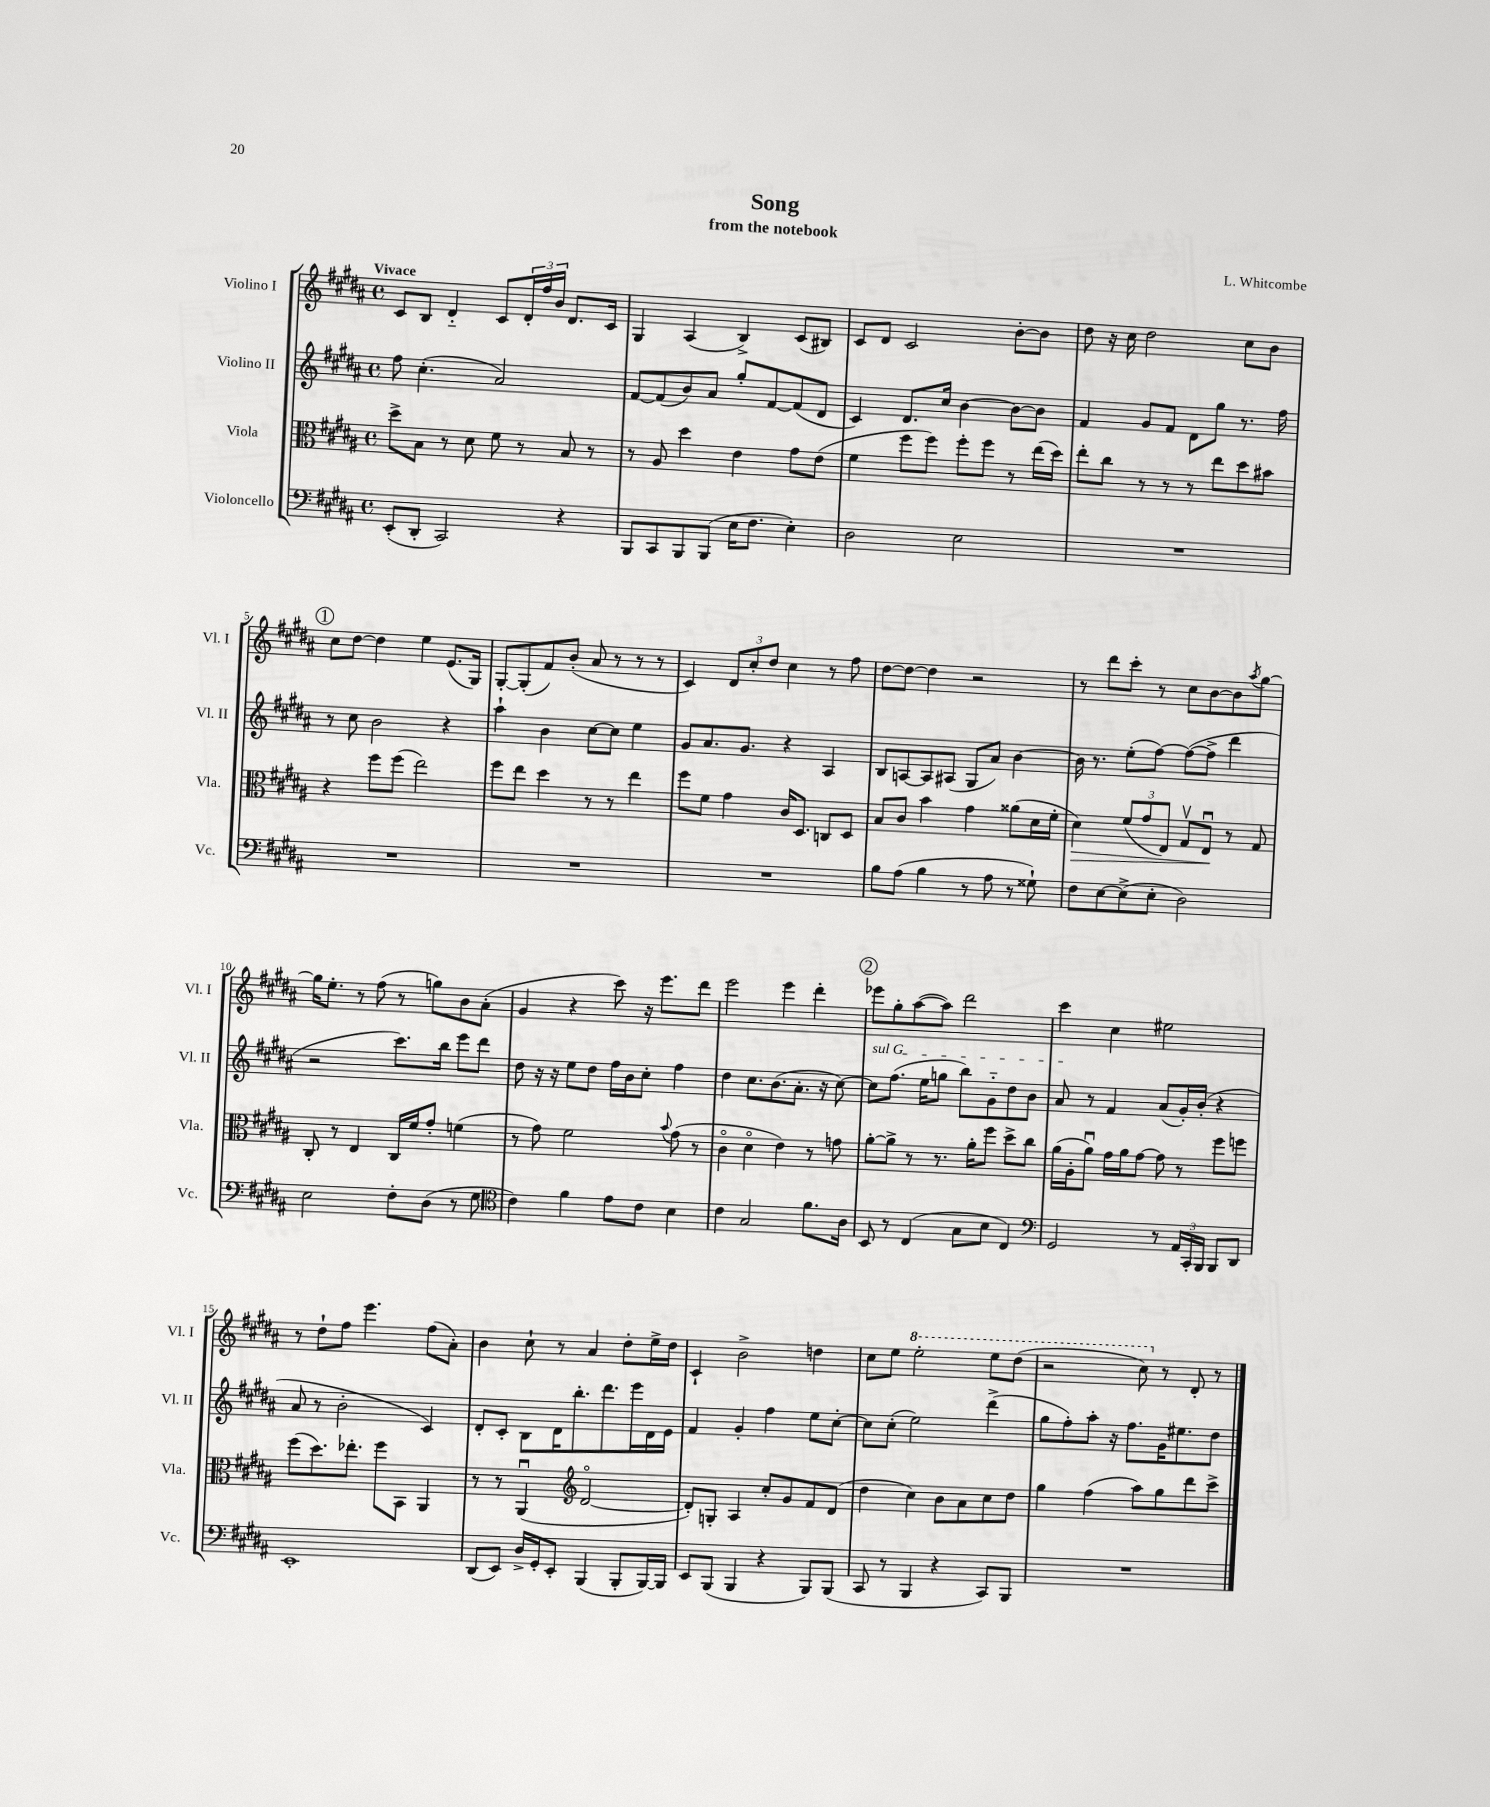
\header { title = "Song" composer = "L. Whitcombe" subtitle = "from the notebook" }
<<
\new StaffGroup <<
\new Staff = "s0" \with { instrumentName = "Violino I" shortInstrumentName = "Vl. I" } {
    \clef treble \key b \major \defaultTimeSignature \time 4/4 \tempo "Vivace"
    cis'8 b8 dis'4-_ cis'8 \tuplet 3/2 { dis'16-. fis''16 b'16 } dis'8. cis'16 |
    gis4 ais4( b4->) cis'8( bis8) |
    cis'8 dis'8 cis'2 b'8~-. b'8 |
    dis''8 r16 cis''16 dis''2 cis''8 b'8 |
    \mark \markup { \circle "1" } cis''8 dis''8~ dis''4 e''4 e'8.( gis16) |
    gis8~-. gis8-.( fis'8) b'8-.( ais'8 r8 r8 r8 |
    cis'4) \tuplet 3/2 { dis'8 cis''8-. dis''8 } cis''4 r8 fis''8 |
    dis''8~ dis''8~ dis''4 r2 |
    r8 dis'''8 cis'''8-. r8 cis''8 b'8~ b'8 \acciaccatura { ais''8 } gis''8~ |
    gis''16 e''8.-. r8 fis''8( r8 g''8) b'8 ais'8-.( |
    gis'4 r4 cis'''8) r16 e'''8. dis'''8 |
    e'''2 e'''4 dis'''4-. |
    \mark \markup { \circle "2" } ees'''8 gis''8-. ais''8~( ais''8) dis'''2 |
    cis'''4 cis''4 eis''2 |
    r8 dis''8-! fis''8 e'''4. fis''8( ais'8-.) |
    b'4 cis''8-! r8 ais'4 dis''8-. e''16-> dis''16 |
    cis'4-! b'2-> d''4 |
    cis''8 e''8 \ottava #1 e'''2-. e'''8 dis'''8( |
    r2 cis'''8) \ottava #0 r8 dis'8-. r8 \bar "|." |
}
\new Staff = "s1" \with { instrumentName = "Violino II" shortInstrumentName = "Vl. II" } {
    \clef treble \key b \major \defaultTimeSignature \time 4/4
    fis''8 cis''4.-.( ais'2) |
    fis'8~ fis'8( b'8) ais'8 gis''8-. fis'8~ fis'8( dis'8 |
    cis'4) dis'8. cis''16 b'4~ b'8~ b'8 |
    fis'4 gis'8 fis'8 dis'8 gis''8 r8. fis''16 |
    \mark \markup { \circle "1" } r8 cis''8 b'2 r4 |
    ais''4-! b'4 cis''8~ cis''8 e''4 |
    gis'8 ais'8. gis'8. r4 ais4 |
    b8 a8~ a8 ais8( gis8 ais'8) b'4~ |
    b'16 r8. e''8-.( fis''8~) fis''8~( fis''8-> dis'''4 |
    r2 cis'''8.) b''16 e'''8 dis'''8 |
    dis''8 r16 r16 e''8 dis''8 fis''16 b'16 cis''8-. fis''4 |
    dis''4 cis''8. b'8.( ais'8.-. r16 cis''8~) |
    \mark \markup { \circle "2" } \once \override TextSpanner.bound-details.left.text = \markup { \italic "sul G" } cis''8\startTextSpan fis''8.( e''16 g''8 b''8) gis'8-_ dis''8 b'8 |
    ais'8\stopTextSpan r8 fis'4 ais'8( gis'16-.) b'16-.( r4 |
    ais'8 r8 b'2-. cis'4) |
    dis'8-. cis'8-. b8 dis'16 b''8.-. dis'''8. e'''16 dis'16 e'16 |
    fis'4 gis'4-. fis''4 e''8 cis''8~-. |
    cis''8 cis''8-.( e''2) dis'''4->( |
    gis''8 fis''8-.) ais''8-. r16 fis''8. gis'16 eis''8. dis''8 \bar "|." |
}
\new Staff = "s2" \with { instrumentName = "Viola" shortInstrumentName = "Vla." } {
    \clef alto \key b \major \defaultTimeSignature \time 4/4
    dis''8-> b8 r8 dis'8 fis'8 r8 b8 r8 |
    r8 ais8 dis''4 e'4 gis'8 e'8( |
    fis'4 fis''8 fis''8) fis''8-. fis''8 r8 e''16( dis''16) |
    e''8-. cis''8 r8 r8 r8 e''8 dis''8 bis'8 |
    \mark \markup { \circle "1" } r4 fis''8 fis''8( e''2) |
    fis''8 e''8 dis''4 r8 r8 e''4 |
    fis''8 fis'8 gis'4 cis'16 dis8. c8 dis8 |
    b8 cis'8 b'4 gis'4 aisis'8( dis'16 fis'16-. |
    dis'4\>) \tuplet 3/2 { fis'8( gis'8 e8) } gis8\upbow e8\downbow\! r8 gis8 |
    cis8-. r8 e4 cis16 fis'16 gis'8-. f'4( |
    r8 gis'8) fis'2 \appoggiatura { b'8 } gis'8( r8 |
    cis'4\flageolet dis'4\flageolet e'4) r8 g'8 |
    \mark \markup { \circle "2" } ais'8~-. ais'8-> r8 r8. ais'16-. fis''8 dis''8-> cis''8 |
    ais'16( ais16-. ais'8\downbow) gis'16 ais'16 gis'8~ gis'8 r8 fis''8 f''8 |
    fis''8( dis''8.) ees''8.-. fis''8 b,8 ais,4 |
    r8 r8 ais,4\downbow( \clef treble dis'2~\flageolet |
    dis'8-.) g8-. ais4 cis''8-. gis'8 fis'8 dis'8( |
    dis''4 cis''4) b'8 ais'8 cis''8 dis''8 |
    gis''4 fis''4( ais''8) gis''8 dis'''8 cis'''8-> \bar "|." |
}
\new Staff = "s3" \with { instrumentName = "Violoncello" shortInstrumentName = "Vc." } {
    \clef bass \key b \major \defaultTimeSignature \time 4/4
    e,8-.( dis,8-. cis,2) r4 |
    b,,8 cis,8 b,,8 b,,8( e16 fis8. e4-.) |
    dis2 e2 |
    R1 |
    \mark \markup { \circle "1" } R1 |
    R1 |
    R1 |
    b8 ais8( b4 r8 ais8 r8 gisis8-!) |
    fis8 e8~ e8->( e8-. dis2) |
    e2 fis8-. dis8( r8 gis8 |
    \clef tenor cis'4) fis'4 e'8 cis'8 b4 |
    cis'4 gis2 fis'8. ais16 |
    \mark \markup { \circle "2" } b,8 r8 cis4( gis8 b8 cis4) |
    \clef bass gis,2 r8 \tuplet 3/2 { ais,16 cis,16-. b,,16 } b,,8 dis,8 |
    e,1-. |
    dis,8( e,8) dis16-> gis,16-. e,8-. b,,4( b,,8-. b,,16~) b,,16 |
    e,8 b,,8( b,,4 r4 b,,8) b,,8( |
    cis,8 r8 b,,4 r4 cis,8) b,,8 |
    R1 \bar "|." |
}
>>
>>
